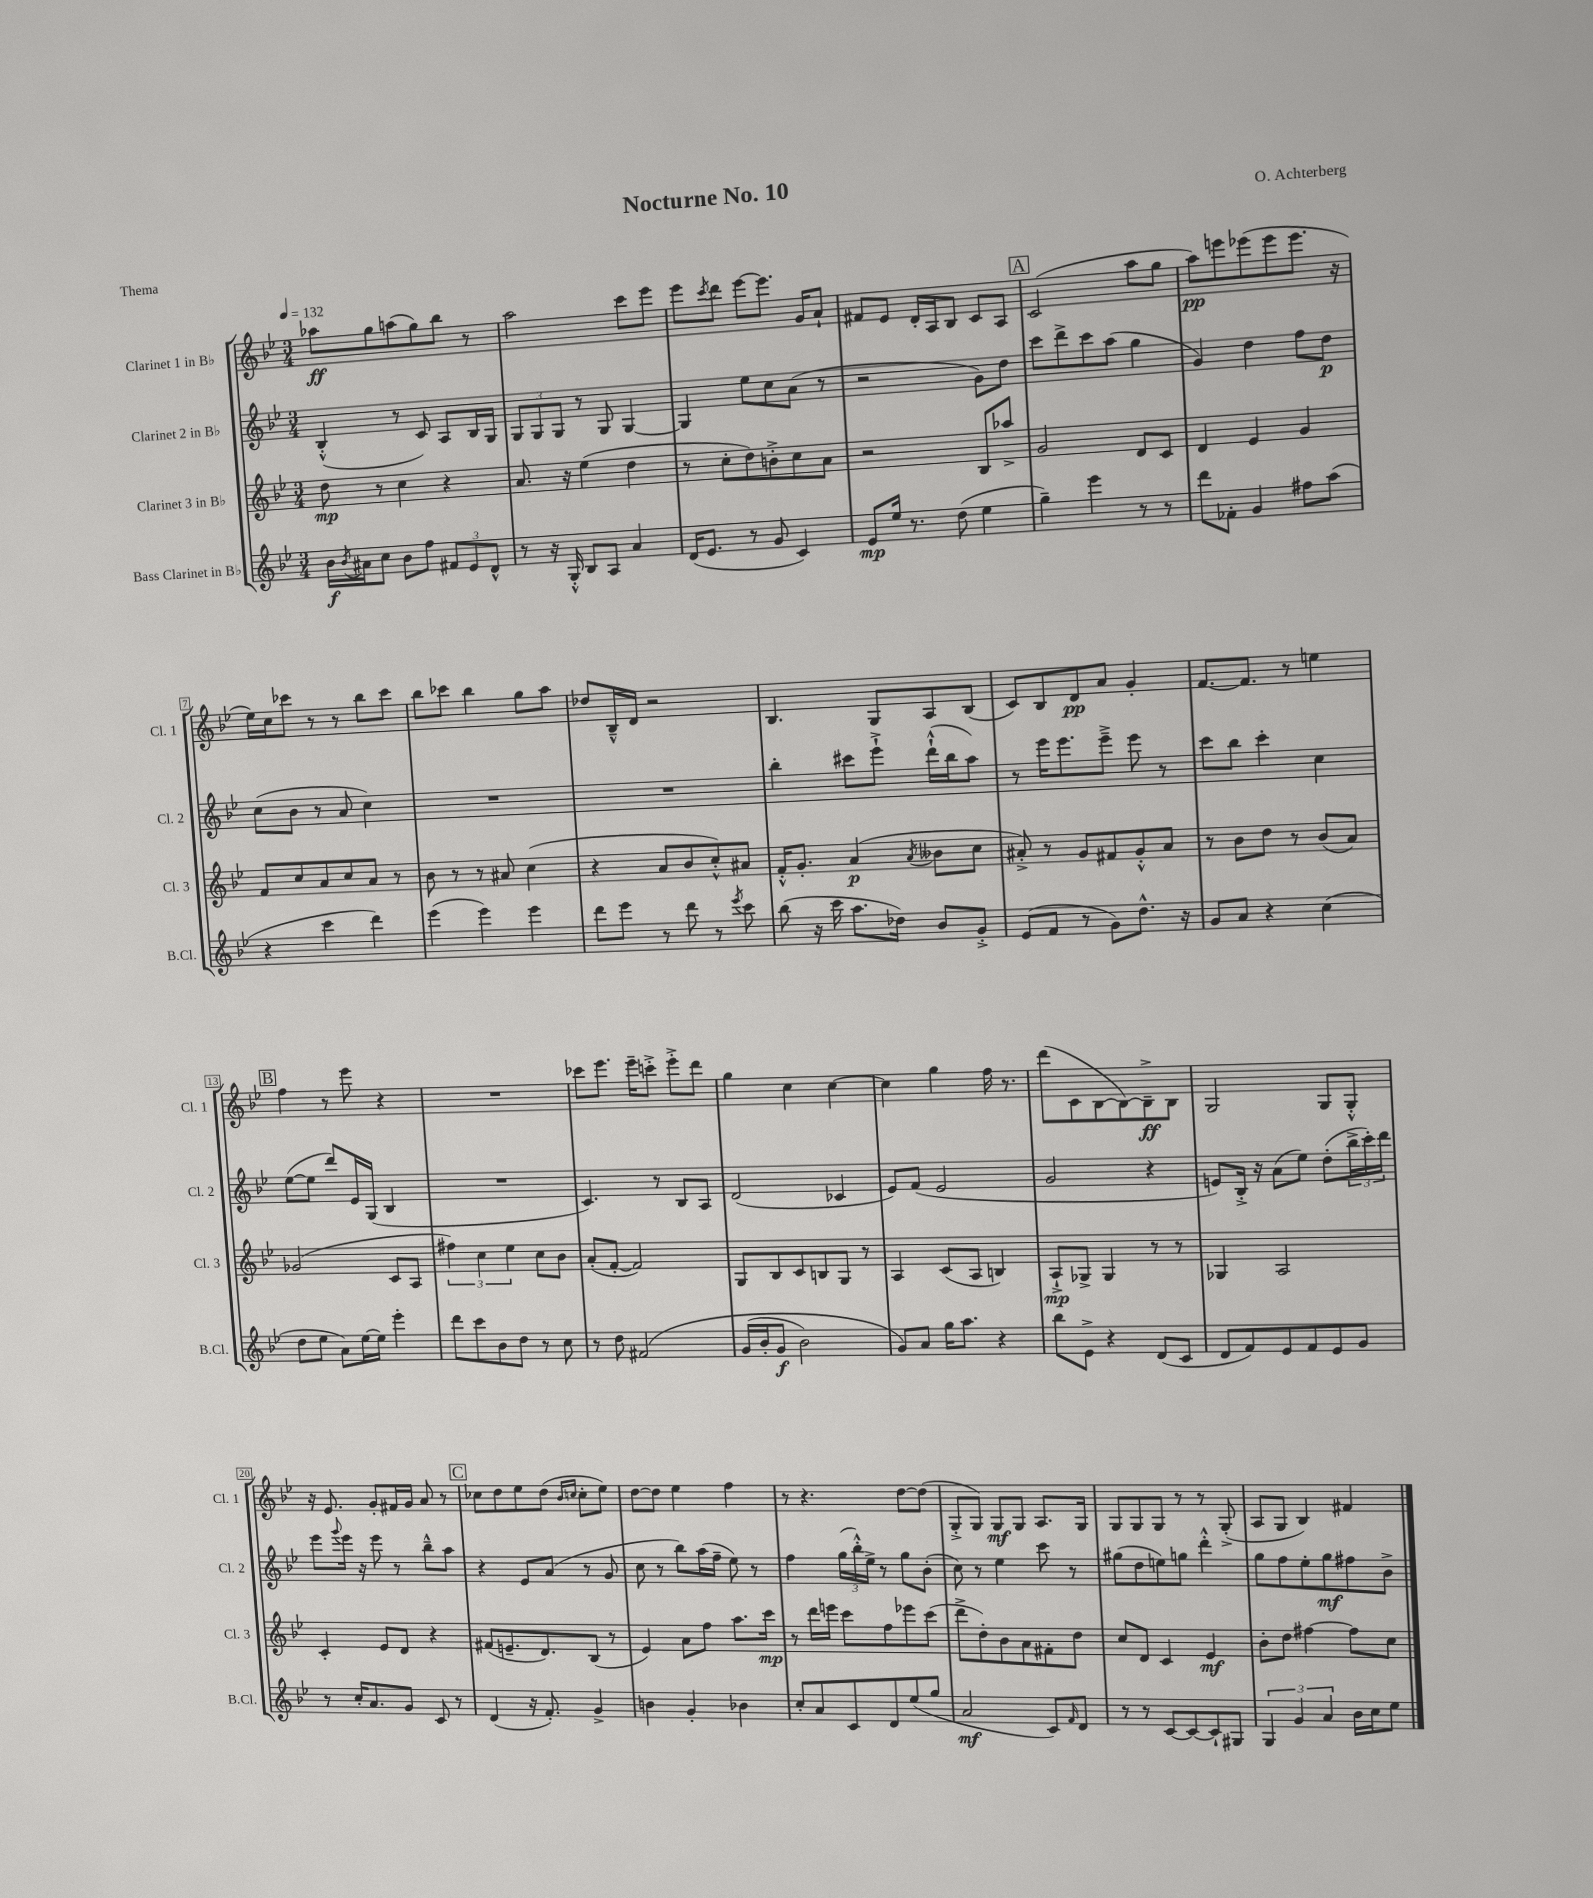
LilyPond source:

\header { title = "Nocturne No. 10" composer = "O. Achterberg" piece = "Thema" }
<<
\new StaffGroup <<
\new Staff = "s0" \with { instrumentName = "Clarinet 1 in Bb" shortInstrumentName = "Cl. 1" } {
    \clef treble \key bes \major \numericTimeSignature \time 3/4 \tempo 4 = 132
    aes''8\ff g''8 a''8( g''8) bes''8 r8 |
    a''2 c'''8 ees'''8 |
    ees'''8 \acciaccatura { c'''8 } d'''8 ees'''8~ ees'''8. g'16 a'8-! |
    fis'8 ees'8 d'16-. a16 bes8 c'8 a8 |
    \mark \markup { \box "A" } c'2( a''8 g''8 |
    a''8\pp) e'''8 ees'''8( ees'''8 ees'''8. r16 |
    ees''16) c''16 ces'''8 r8 r8 bes''8 ces'''8 |
    bes''8 ces'''8 bes''4 g''8 a''8 |
    des''8 bes16---^ d'16 r2 |
    bes4. g8 a8 bes8( |
    c'8) bes8 d'8\pp a'8 g'4-. |
    f'8.~ f'8. r8 e''4 |
    \mark \markup { \box "B" } f''4 r8 ees'''8 r4 |
    R2. |
    ces'''8 ees'''8. ees'''16-- c'''8-.-> ees'''8-.-> d'''8 |
    g''4 c''4 c''4~ |
    c''4 g''4 f''16 r8. |
    d'''8( c'8 bes8~ bes8~) bes8--->\ff bes8 |
    g2 g8 g8-.-^ |
    r16 ees'8. g'8-. fis'16 g'16 a'8 r8 |
    \mark \markup { \box "C" } ces''8 d''8 ees''8 d''8( \grace { bes'16 c''16 } c''8-. ees''8) |
    d''8~ d''8 ees''4 f''4 |
    r8 r4. d''8~ d''8( |
    g8-.-> g8) g8\mf g8 a8. g16 |
    g8 g8 g8 r8 r8 g8-.->( |
    a8 g8 bes4) fis'4 \bar "|." |
}
\new Staff = "s1" \with { instrumentName = "Clarinet 2 in Bb" shortInstrumentName = "Cl. 2" } {
    \clef treble \key bes \major \numericTimeSignature \time 3/4
    bes4-.-^( r8 c'8) a8 bes16 g16 |
    \tuplet 3/2 { g8 g8 g8 } r8 g8 g4~ |
    g4 ees''8 c''8 a'8( r8 |
    r2 g'8) d''8 |
    \mark \markup { \box "A" } c'''8 d'''8-> c'''8 a''8( g''4 |
    g'4) d''4 f''8 d''8\p |
    c''8( bes'8 r8 a'8 c''4) |
    R2. |
    R2. |
    bes''4-. cis'''8 ees'''8-!-> d'''16-!-^( bes''16 a''8) |
    r8 ees'''16 ees'''8. ees'''8---> ees'''8 r8 |
    c'''8 bes''8 c'''4-. c''4 |
    \mark \markup { \box "B" } ees''8~( ees''8 d'''8) ees'16 g16( bes4 |
    R2. |
    c'4.) r8 bes8 a8 |
    d'2( ces'4 |
    ees'8) f'8( ees'2 |
    g'2 r4 |
    e'8) bes16-.-> r16 a'8( ees''8) d''8-.( \tuplet 3/2 { bes''16-> c'''16-.) d'''16 } |
    ees'''8 \appoggiatura { g'''8 } ees'''16 r16 ees'''8 r8 bes''8---^ a''8 |
    \mark \markup { \box "C" } r4 ees'8 a'8( r8 g'8 |
    c''8 r8 bes''8) a''16( f''16-- ees''8) r8 |
    f''4 \tuplet 3/2 { g''16( bes''16-.-^) ees''16-> } r8 g''8 bes'8-.( |
    c''8) r8 ees''4 c'''8 r8 |
    gis''8( d''8 e''8) g''8 d'''4-.-^ |
    g''8 f''8 ees''8-. g''8\mf fis''8 bes'8-> \bar "|." |
}
\new Staff = "s2" \with { instrumentName = "Clarinet 3 in Bb" shortInstrumentName = "Cl. 3" } {
    \clef treble \key bes \major \numericTimeSignature \time 3/4
    d''8\mp r8 c''4 r4 |
    a'8. r16 ees''4( d''4 |
    r8 c''8-. d''8) b'8-.-> c''8 a'8 |
    r2 bes8 aes''8-> |
    \mark \markup { \box "A" } g'2 d'8 c'8 |
    d'4 ees'4 g'4 |
    f'8 c''8 a'8 c''8 a'8 r8 |
    bes'8 r8 r8 ais'8 c''4( |
    r4 a'8 bes'8 c''8-.-^) ais'8 |
    f'16-.-^ g'8.-. a'4\p( \acciaccatura { a'8 } beses'8 c''8 |
    ais'8-.->) r8 g'8 fis'8 g'8-.-^ ais'8 |
    r8 bes'8 d''8 r8 bes'8( a'8) |
    \mark \markup { \box "B" } ges'2( c'8 a8 |
    \tuplet 3/2 { fis''4) c''4 ees''4 } c''8 bes'8 |
    a'8-.( f'8~-. f'2) |
    g8 bes8 c'8 b8 g8 r8 |
    a4 c'8( a8 b4) |
    a8-!->\mp ges8-> ges4 r8 r8 |
    ges4 a2 |
    c'4-. ees'8 d'8 r4 |
    \mark \markup { \box "C" } fis'8( e'8.-- d'8.) bes8( r8 |
    ees'4) a'8 f''8 a''8. c'''16\mp |
    r8 d'''16 e'''16 c'''8 f''8 ees'''8 c'''8( |
    d'''8-> d''8-.) bes'8 a'8 fis'8-. d''8 |
    c''8 d'8 c'4 ees'4\mf |
    bes'8-. d''8 fis''4~ fis''8 c''8 \bar "|." |
}
\new Staff = "s3" \with { instrumentName = "Bass Clarinet in Bb" shortInstrumentName = "B.Cl." } {
    \clef treble \key bes \major \numericTimeSignature \time 3/4
    bes'16\f \acciaccatura { bes'8 } ais'16 c''8 bes'8 f''8 \tuplet 3/2 { fis'8 ees'8 d'8-^ } |
    r8 r16 g16-.-^ bes8 a8 a'4 |
    d'16( ees'8. r8 g'8 c'4) |
    ees'8\mp ees''16 r8. d''8( ees''4 |
    \mark \markup { \box "A" } g''4--) ees'''4 r8 r8 |
    d'''8 fes'8-. g'4 fis''8 a''8( |
    r4 c'''4 d'''4) |
    ees'''4( ees'''4) ees'''4 |
    d'''8 ees'''8 r8 d'''8 r8 \acciaccatura { ees'''8 } c'''8 |
    bes''8( r16 c'''16 a''8. des''16) bes'8 g'8-.-> |
    ees'8( f'8 r8 g'8) d''8.-^ r16 |
    g'8 a'8 r4 c''4( |
    \mark \markup { \box "B" } d''8 ees''8 a'8) ees''16~ ees''16 ees'''4-. |
    d'''8 c'''8 bes'8 d''8 r8 c''8 |
    r8 d''8 fis'2\( |
    g'16( bes'16-. g'8\f bes'2) |
    g'8\) a'8 g''16 a''8. r4 |
    bes''8 ees'8-> r4 d'8( c'8 |
    d'8 f'8) ees'8 f'8 ees'8 g'8 |
    r8 c''16-. a'8. g'8 c'8 r8 |
    \mark \markup { \box "C" } d'4( r16 f'8.-.) g'4-> |
    b'4 g'4-. bes'4 |
    c''8-. a'8 c'8 d'8 ees''8( g''8 |
    a'2\mf c'8) \grace { f'16 } d'8 |
    r8 r8 c'8~ c'8~ c'8-! gis8 |
    \tuplet 3/2 { g4 g'4 a'4 } bes'16 c''16 ees''8 \bar "|." |
}
>>
>>
\layout { \context { \Score \override BarNumber.stencil = #(make-stencil-boxer 0.1 0.3 ly:text-interface::print) } }
